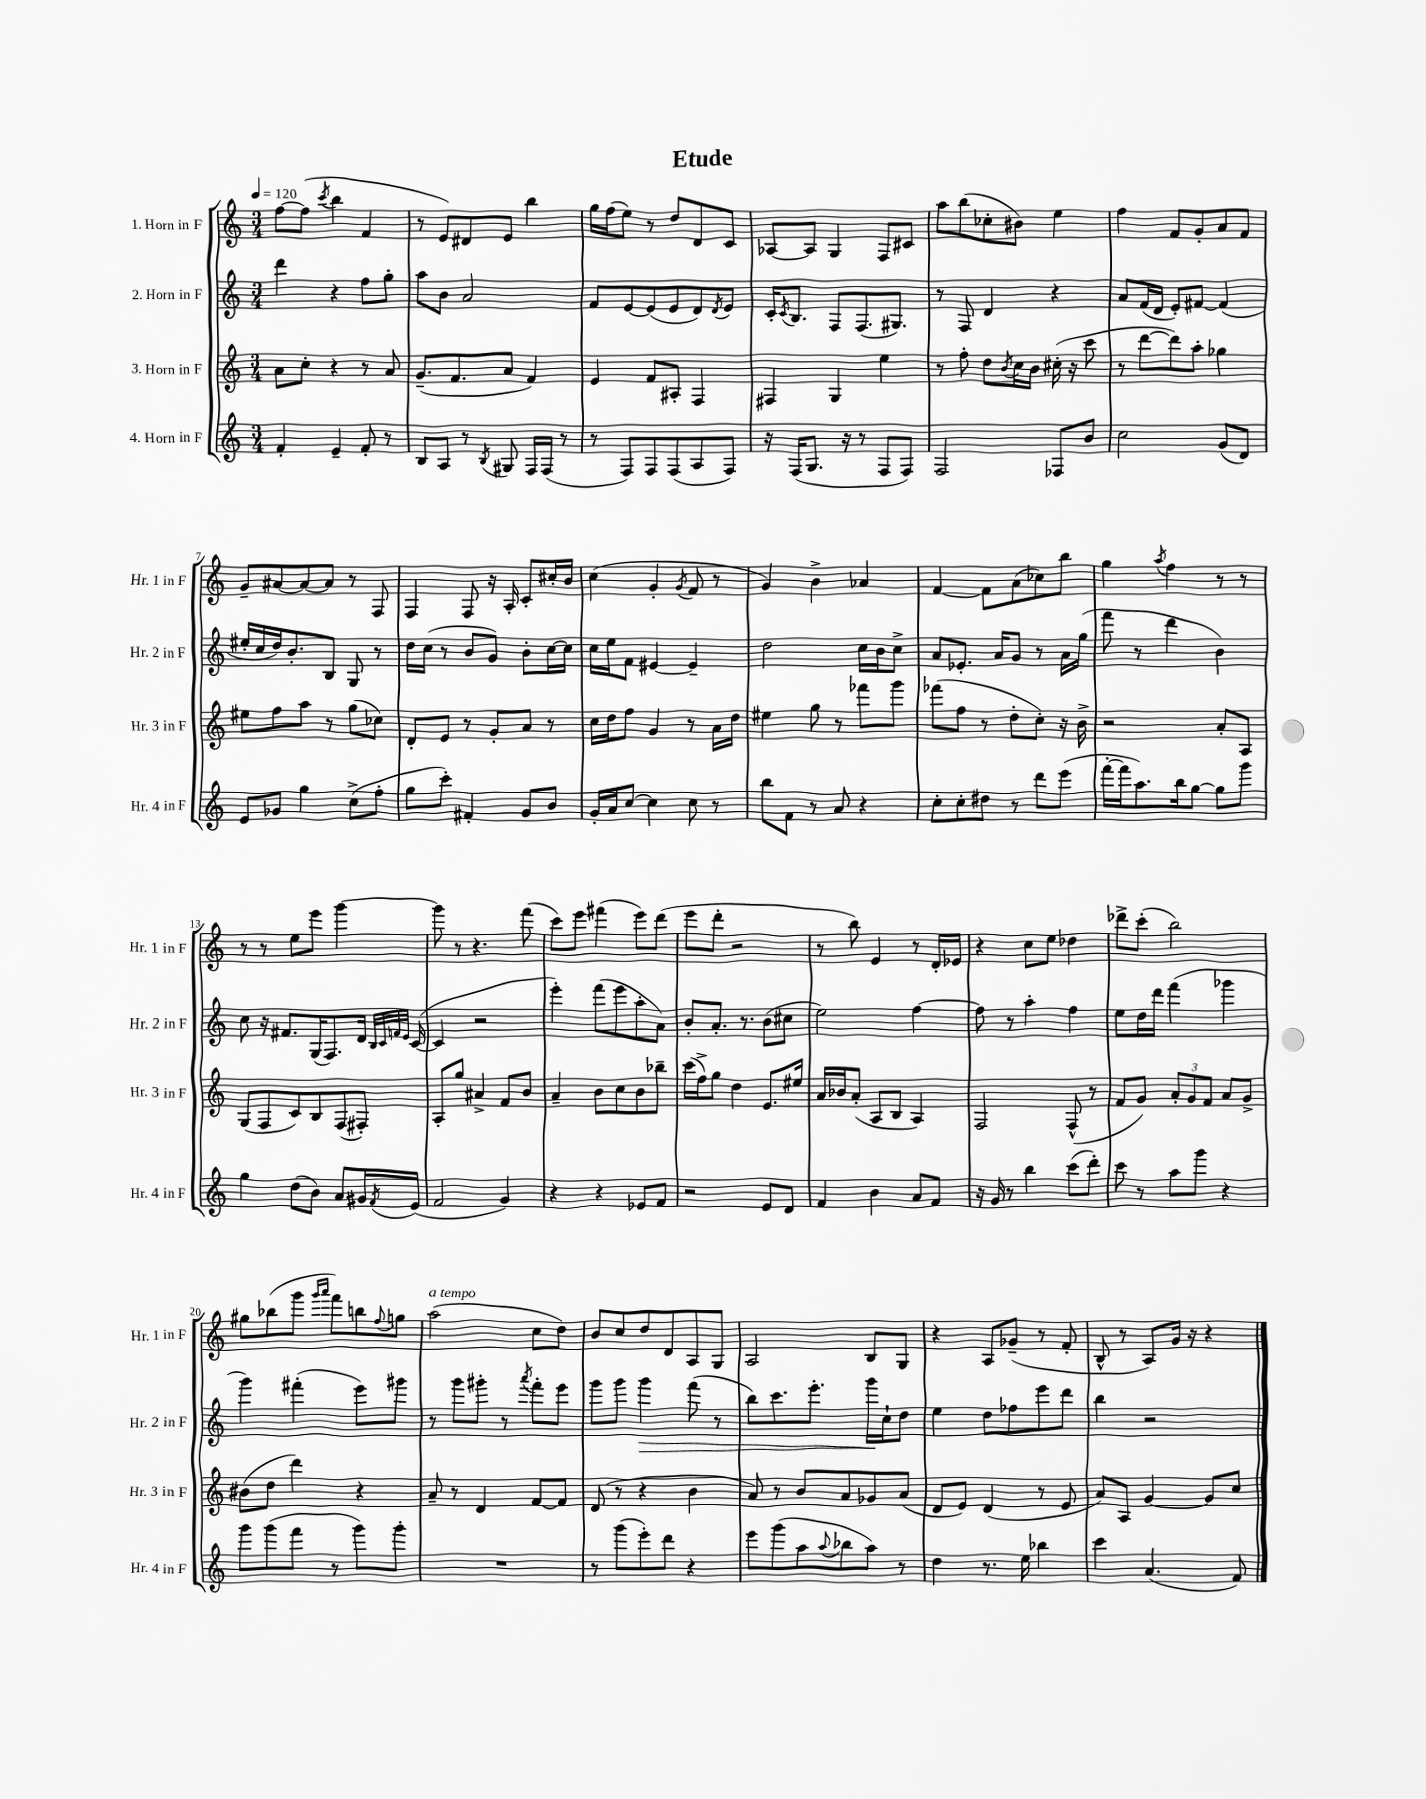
\header { title = "Etude" }
<<
\new StaffGroup <<
\new Staff = "s0" \with { instrumentName = "1. Horn in F" shortInstrumentName = "Hr. 1 in F" } {
    \clef treble \key c \major \numericTimeSignature \time 3/4 \tempo 4 = 120
    f''8~ f''8( \acciaccatura { c'''8 } b''4 f'4 |
    r8 e'8) dis'8 e'8 b''4 |
    g''16 f''16( e''8) r8 d''8 d'8 c'8 |
    aes8~ aes8 g4 f8 cis'8 |
    a''8 b''8( ces''8-. bis'8) e''4 |
    f''4 f'8 g'8-. a'8 f'8 |
    g'8-- ais'8~ ais'8~ ais'8 r8 f8 |
    f4 f8 r16 a16-. c'8-. cis''16-. b'16 |
    c''4( g'4-. \acciaccatura { g'8 } f'8 r8 |
    g'4) b'4-> aes'4 |
    f'4~ f'8 a'8( ces''8) b''8 |
    g''4 \acciaccatura { a''8 } f''4 r8 r8 |
    r8 r8 e''8 e'''8 g'''4~ |
    g'''8 r8 r4. f'''8( |
    c'''8) e'''8 fis'''4( e'''8) d'''8( |
    e'''8 d'''8-. r2 |
    r8 b''8) e'4 r8 d'16-. ees'16 |
    r4 c''8 e''8 des''4 |
    des'''8-> c'''8-.( b''2) |
    gis''8 bes''8( g'''8 \grace { g'''16 a'''16 } f'''8) b''8 \appoggiatura { f''8 } g''8 |
    a''2^\markup { \italic "a tempo" }( c''8 d''8) |
    b'8 c''8 d''8 d'8 a8 g8 |
    a2 b8 g8 |
    r4 a8 ges'8--( r8 f'8-. |
    b8-^ r8 a8) g'16 r16 r4 \bar "|." |
}
\new Staff = "s1" \with { instrumentName = "2. Horn in F" shortInstrumentName = "Hr. 2 in F" } {
    \clef treble \key c \major \numericTimeSignature \time 3/4
    d'''4 r4 f''8 g''8-. |
    a''8 b'8 a'2 |
    f'8 e'8~ e'8( e'8 d'8) \acciaccatura { d'8 } e'8 |
    c'16-. \acciaccatura { c'8 } b8. f8 f8.( gis8.) |
    r8 f8 d'4 r4 |
    a'8 f'16( d'16 e'8-.) fis'8~ fis'4( |
    eis''16-. c''16 d''16) b'8.-. b8 g8 r8 |
    d''16 c''16( r8 b'8 g'8) b'8-. c''16~ c''16 |
    c''16 e''16 f'8 eis'4~ eis'4-- |
    d''2 c''16 b'16 c''8-> |
    a'8 ees'8.-. a'16 g'8 r8 a'16 g''16( |
    f'''8 r8 d'''4 b'4) |
    c''8 r16 fis'8. g16( f8.) d'16 \grace { b32 c'32 f'32 e'32 } c'16~( |
    c'4 r2 |
    e'''4-.) f'''8( e'''8 a''8-. a'8) |
    b'8-. a'8.-. r8. b'8( cis''8 |
    e''2) f''4~ |
    f''8 r8 a''4-. f''4 |
    e''8 d''16 d'''16 f'''4( ges'''4 |
    g'''4) fis'''4-.( e'''8) gis'''8 |
    r8 g'''8 gis'''8-. r8 \acciaccatura { a'''8 } f'''8-. e'''8 |
    g'''8 g'''8 g'''4\> f'''8( r8 |
    b''8) c'''8. e'''8.-. g'''16\! c''16-! d''8 |
    e''4 d''8 fes''8 e'''8 d'''8 |
    b''4 r2 \bar "|." |
}
\new Staff = "s2" \with { instrumentName = "3. Horn in F" shortInstrumentName = "Hr. 3 in F" } {
    \clef treble \key c \major \numericTimeSignature \time 3/4
    a'8 c''8-. r4 r8 a'8 |
    g'8.--( f'8. a'8 f'4) |
    e'4 f'8 ais8-. f4 |
    fis4 g4 e''4 |
    r8 f''8-. d''8 \acciaccatura { b'8 } c''16 b'16 cis''16-.( r16 c'''8 |
    r8 d'''8~ d'''8) a''8-. ges''4 |
    eis''8 f''8 a''8 r8 g''8( ces''8) |
    d'8-. e'8 r8 g'8-. a'8 r8 |
    c''16 d''16 f''8 g'4 r8 a'16 d''16 |
    eis''4 g''8 r8 fes'''8 g'''8 |
    fes'''8( f''8 r8 d''8-. c''8-.) r16 b'16-> |
    r2 a'8-. a8 |
    g8( f8 c'8) b8 f8( fis8-.) |
    a8-. g''8 ais'4-> f'8 b'8 |
    a'4-- b'8 c''8 b'8 bes''8-- |
    c'''16( f''16->) g''8 d''4 e'8. eis''16 |
    a'16 bes'16 a'8-.( a8 b8 a4) |
    f2 f8-^( r8 |
    f'8 g'8) \tuplet 3/2 { a'8-. g'8 f'8 } a'8 g'8-> |
    bis'8( d''8 d'''4) r4 |
    a'8-- r8 d'4 f'8~ f'8 |
    d'8( r8 r4 b'4 |
    a'8) r8 b'8 a'8 ges'8 a'8( |
    d'8 e'8) d'4( r8 e'8 |
    a'8) a8 g'4~ g'8 c''8 \bar "|." |
}
\new Staff = "s3" \with { instrumentName = "4. Horn in F" shortInstrumentName = "Hr. 4 in F" } {
    \clef treble \key c \major \numericTimeSignature \time 3/4
    f'4-. e'4-- f'8-. r8 |
    b8 a8 r8 \acciaccatura { b8 } gis8 f16 f16( r8 |
    r8 f8) f8 f8( a8 f8) |
    r16 f16( g8. r16 r8 f8 f8) |
    f2 fes8 b'8 |
    c''2 g'8( d'8) |
    e'8 ges'8 g''4 c''8->( f''8-. |
    g''8 c'''8-.) fis'4-. g'8 b'8 |
    g'16-. a'16 c''8~ c''4 c''8 r8 |
    b''8 f'8 r8 a'8 r4 |
    c''8-. c''8-. dis''8 r8 d'''8 e'''8( |
    f'''16~-. f'''16 a''8.) b''16 g''8~ g''8 g'''8 |
    g''4 d''8( b'8) a'8 gis'16 \acciaccatura { f'8 } e'16( |
    f'2 g'4) |
    r4 r4 ees'8 f'8 |
    r2 e'8 d'8 |
    f'4 b'4 a'8 f'8 |
    r16 g'16 r8 b''4 c'''8( d'''8-.) |
    c'''8 r8 a''8 g'''8 r4 |
    g'''8 g'''8( f'''8 r8 g'''8) g'''8-. |
    R2. |
    r8 g'''8( e'''8-.) d'''8 r4 |
    e'''8 g'''8( a''8 \appoggiatura { a''8 } bes''8 a''8) r8 |
    d''4 r8. e''16 bes''4 |
    c'''4 a'4.( f'8) \bar "|." |
}
>>
>>
